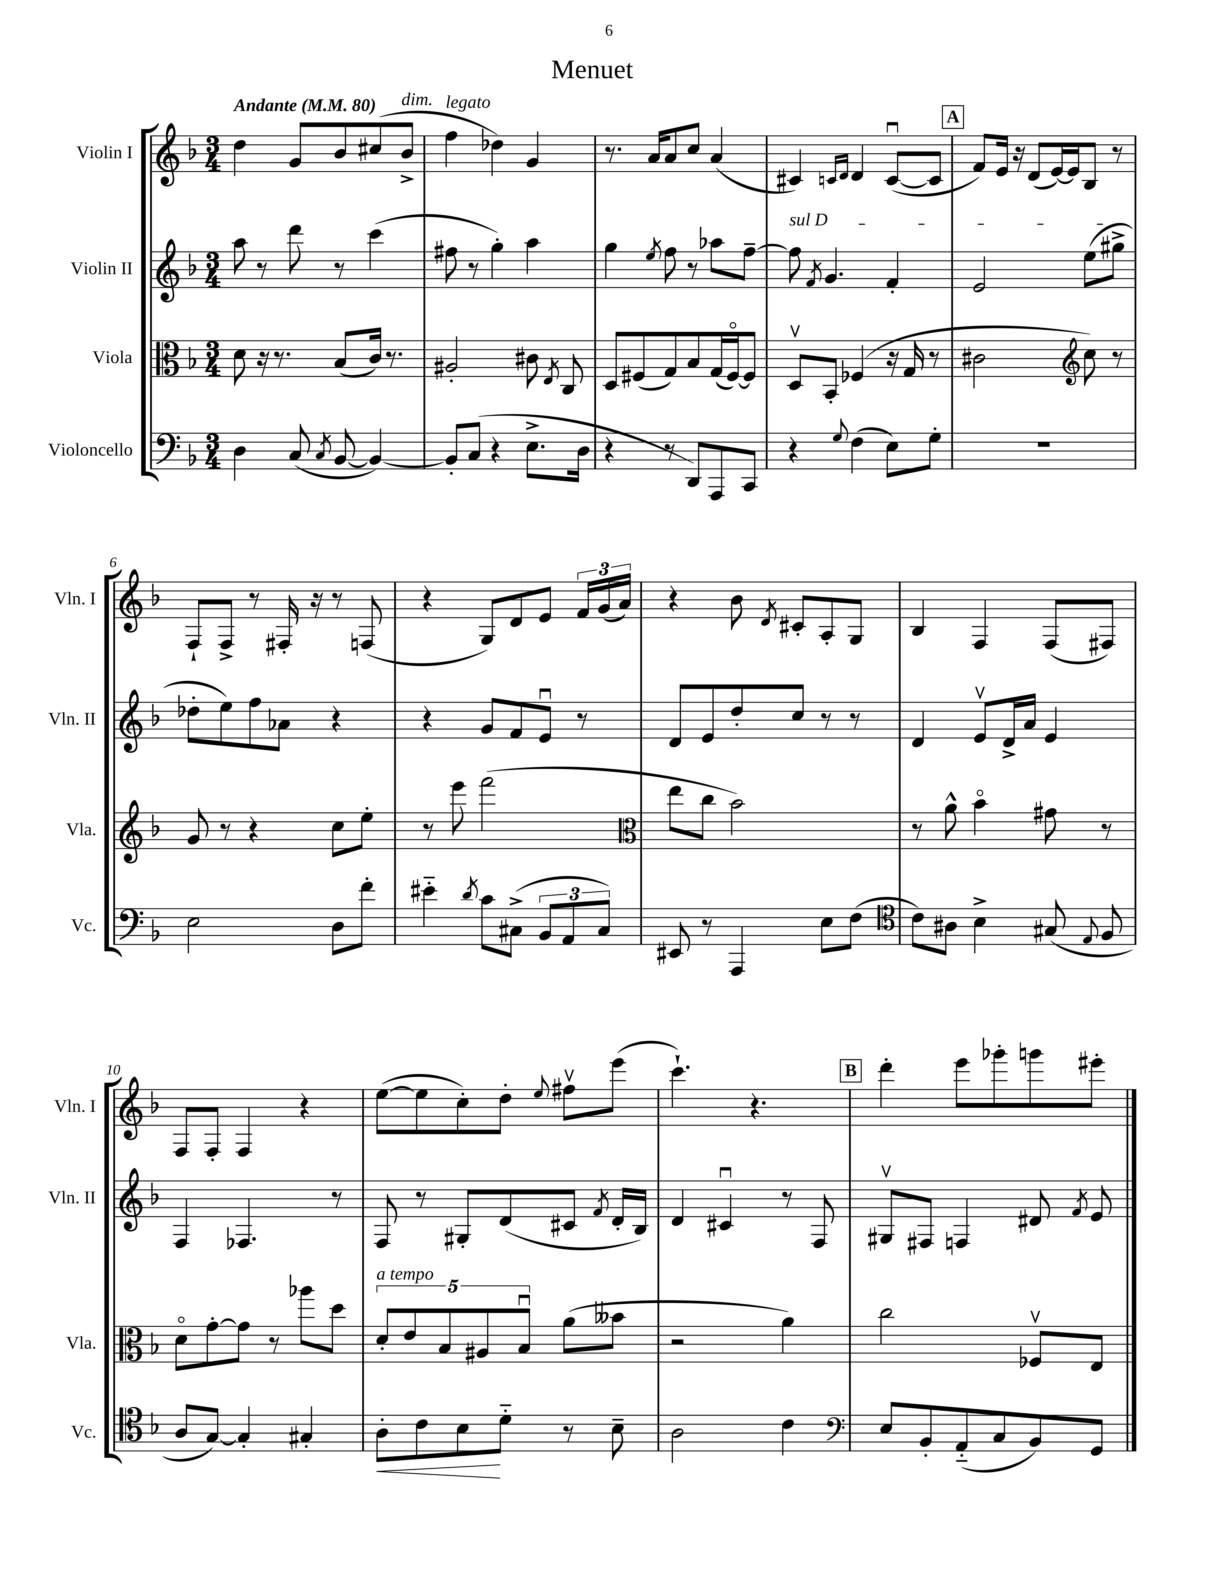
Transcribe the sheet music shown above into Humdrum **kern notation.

**kern	**dynam	**kern	**kern	**kern
*part4	*part4	*part3	*part2	*part1
*staff4	*staff4	*staff3	*staff2	*staff1
*I"Violoncello	*	*I"Viola	*I"Violin II	*I"Violin I
*I'Vc.	*	*I'Vla.	*I'Vln. II	*I'Vln. I
*clefF4	*	*clefC3	*clefG2	*clefG2
*k[b-]	*	*k[b-]	*k[b-]	*k[b-]
*M3/4	*	*M3/4	*M3/4	*M3/4
*MM80	*	*MM80	*MM80	*MM80
=1	=1	=1	=1	=1
!	!	!	!	!LO:TX:a:B:t=Andante
4D\	.	8d\	8aa\	4dd\
.	.	16r	8r	.
.	.	8.r	.	.
(8C/	.	.	8ddd\	8g/L
8qC/	.	.	.	.
[8BB-/	.	(8B-/L	8r	8b-/
4BB-/_)	.	16c/Jk)	(4ccc\	(8cc#X/
.	.	8.r	.	.
!	!	!	!	!LO:TX:a:i:t=dim.
.	.	.	.	8b-^/J
=2	=2	=2	=2	=2
!	!	!	!	!LO:TX:a:i:t=legato
8BB-'/L]	.	2A#X'/	8ff#X\	4ff\
(8C/J	.	.	8r	.
4r	.	.	4gg'\)	4dd-X\)
8.E^\L	.	8c#X\	4aa\	4g/
.	.	8qE/	.	.
.	.	8C/	.	.
16D\Jk	.	.	.	.
=3	=3	=3	=3	=3
4r	.	8D/L	4gg\	8.r
.	.	(8F#X/	.	.
.	.	.	.	16a/KL
.	.	.	8qee/	.
8r	.	8G/)	8ff\	8a/
8DD/L)	.	8B-/	8r	8cc/J
8AAA/	.	(16G/L	8aa-X\L	(4a/
.	.	[16F#/J)	.	.
8CC/J	.	8F#/J]	[8ff~\J	.
=4	=4	=4	=4	=4
!	!	!	!LO:TX:a:i:t=sul D	!
4r	.	8Dv/L	8ff\]	4c#X/)
.	.	.	8qf/	.
.	.	8BB-'/J	4.g/	.
.	.	.	.	16qqcn/LL
8qqG/	.	.	.	16qqd/JJ
(4F\	.	(4F-X/	.	4d/
8E\L)	.	16r	4f'/	([8cu/L
.	.	16G/	.	.
8G'\J	.	8r	.	8c/J]
!!LO:REH:place=s1:t=A
=5	=5	=5	=5	=5
2.r	.	2c#X\	2e/	8f/L)
.	.	.	.	16e/Jk
.	.	.	.	16r
.	.	.	.	(8d/L
.	.	.	.	[16e/L)
.	.	.	.	16e/J]
*	*	*clefG2	*	*
.	.	8cc\)	(8ee\L	8B-/J
.	.	8r	8gg#X^\J	8r
!!LO:LB:g=z
=6	=6	=6	=6	=6
2E\	.	8g/	8dd-X'\L	8F`/L
.	.	8r	8ee\)	8F^/J
.	.	4r	8ff\	8r
.	.	.	8a-X\J	16F#X'/
.	.	.	.	16r
8D\L	.	8cc\L	4r	8r
8f'\J	.	8ee'\J	.	(8Fn/
=7	=7	=7	=7	=7
4e#X\	.	8r	4r	4r
.	.	8eee\	.	.
8qd/	.	.	.	.
8c\L	.	(2fff\	8g/L	8G/L)
(8C#X^\J	.	.	8f/	8d/
12BB-/L	.	.	8eu/J	8e/J
12AA/	.	.	.	.
.	.	.	8r	24f/LL
12C#/J)	.	.	.	(24g/
.	.	.	.	24a/JJ)
=8	=8	=8	=8	=8
*	*	*clefC3	*	*
8EE#X/	.	8ee\L	8d/L	4r
8r	.	8cc\J	8e/	.
4AAA/	.	2b-\)	8dd'/	8b-\
.	.	.	.	8qd/
.	.	.	8cc/J	8c#X'/L
8E\L	.	.	8r	8A'/
(8F\J	.	.	8r	8G/J
=9	=9	=9	=9	=9
*clefC4	*	*	*	*
8c\L)	.	8r	4d/	4B-/
8A#X\J	.	8a^^\	.	.
4B-^\	.	4b-\	8ev/L	4F/
.	.	.	16d^/L	.
.	.	.	16a/JJ	.
(8G#X/	.	8g#X\	4e/	(8F/L
8qqE/	.	.	.	.
8F/	.	8r	.	8F#X/J)
!!LO:LB:g=z
=10	=10	=10	=10	=10
8A/L	.	8d\L	4F/	8F/L
[8G/J)	.	[8g'\	.	8F'/J
4G'/]	.	8g\J]	4.F-X/	4F/
.	.	8r	.	.
4G#X'/	.	8aa-X\L	.	4r
.	.	8dd\J	8r	.
=11	=11	=11	=11	=11
!	!	!LO:TX:a:i:t=a tempo	!	!
!	!LO:HP:b	!	!	!
8A'\L	<	10d'/L	8F/	([8ee\L
.	.	10e/	.	.
8c\	.	.	8r	8ee\]
.	.	10B-/	.	.
8B-\	.	.	8G#X'/L	8cc'\)
.	.	10A#X/	.	.
8d\J	[	.	(8d/	8dd'\J
.	.	10B-u/J	.	.
.	.	.	.	8qqee/
8r	.	(8a\L	8c#X/J	8ff#Xv\L
.	.	.	8qf/	.
8B-~\	.	8b--X\J	16d'/LL	(8eee\J
.	.	.	16B-/JJ)	.
=12	=12	=12	=12	=12
2A\	.	2r	4d/	4.ccc`\)
.	.	.	4c#Xu/	.
.	.	.	.	4.r
4c\	.	4a\)	8r	.
.	.	.	8F/	.
!!LO:REH:place=s1:t=B
=13	=13	=13	=13	=13
*clefF4	*	*	*	*
8E/L	.	2cc\	8G#Xv/L	4ddd'\
8BB-'/	.	.	8F#X/J	.
(8AA/	.	.	4Fn/	8eee\L
8C/	.	.	.	8ggg-X'\
8BB-/)	.	8F-Xv/L	8d#X/	8gggn\
.	.	.	8qf/	.
8GG/J	.	8E/J	8e/	8eee#X'\J
==	==	==	==	==
*-	*-	*-	*-	*-
